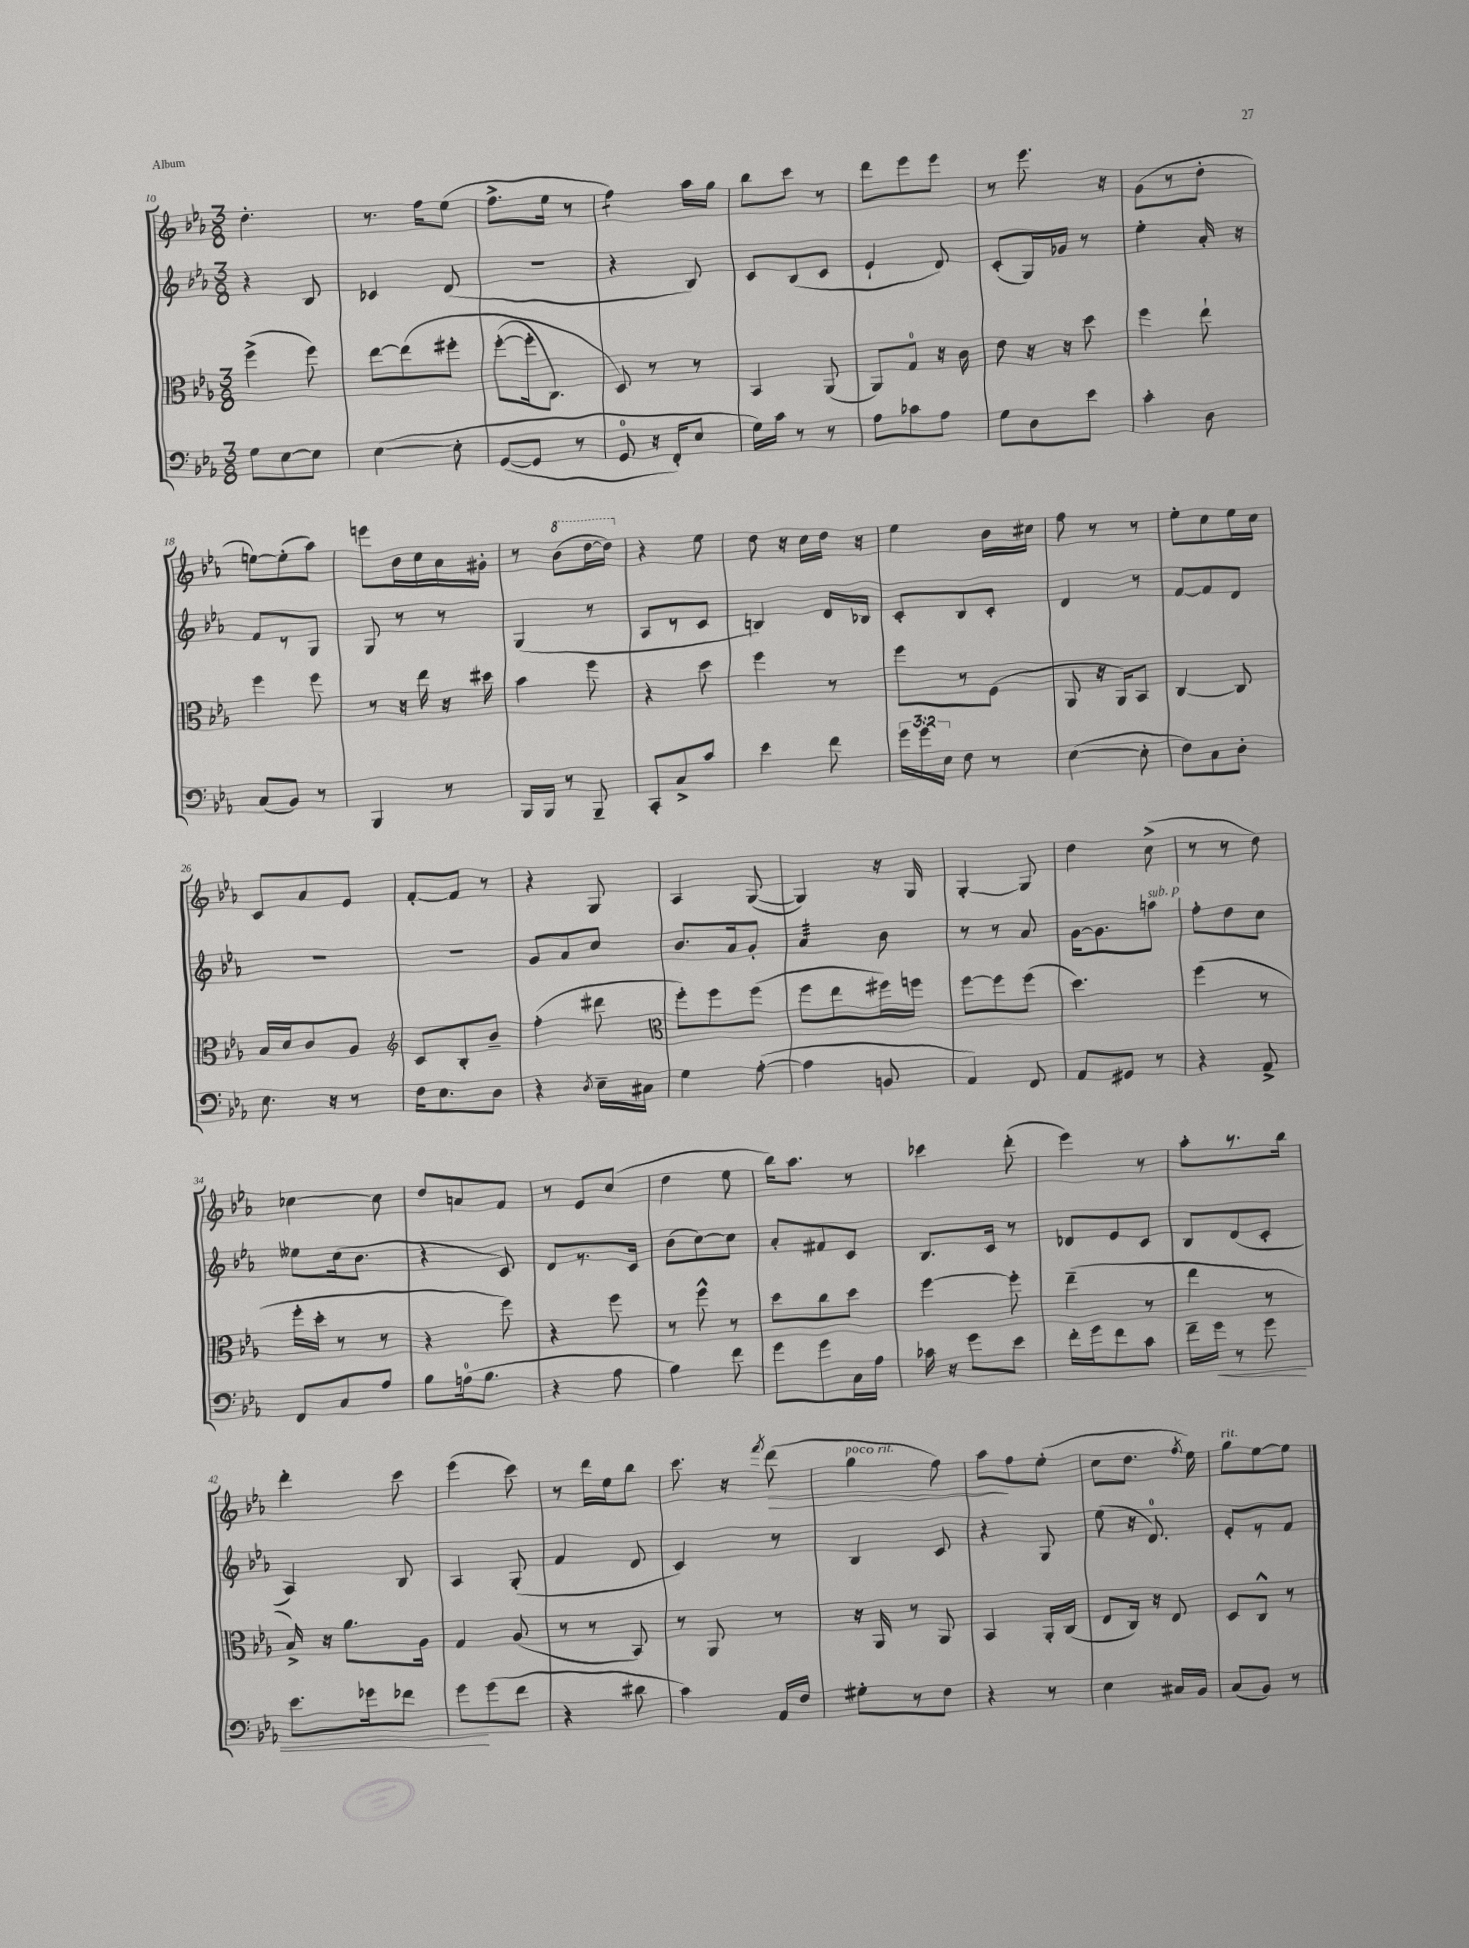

**kern	**kern	**kern	**kern
*staff4	*staff3	*staff2	*staff1
*clefF4	*clefC3	*clefG2	*clefG2
*k[b-e-a-]	*k[b-e-a-]	*k[b-e-a-]	*k[b-e-a-]
*M3/8	*M3/8	*M3/8	*M3/8
8G\L	(4ff^\	4r	4.dd'\
[8E-\	.	.	.
8E-\]J	8ff\)	8B-/	.
=	=	=	=
&([4E-\	[8ee-\L	4c-/	8.r
.	&(8ee-\]	.	.
.	.	.	16ff\LK
8E-'\]	8ff#'\J	(8d/	(8ee-\J
=	=	=	=
([8GG/L	([8ff'\L	4.r	8.ff^\L
8GG/]J	16ff'\]k	.	.
.	8.C\J)	.	16ee-\Jk
8r	.	.	8r
=	=	=	=
8GG/	8D/&)	4r	4ff\)
16r	8r	.	.
16FF'/LK)	.	.	.
8E-/J	8r	8B-/)	16aa-\LL
.	.	.	16gg\JJ
=	=	=	=
16G\LL&)	4BB-/	8c/L	8bb-\L
16c\JJ	.	.	.
8r	.	(8B-/	8ccc\J
8r	(8AA-/	8c/J	8r
=	=	=	=
8A-\L	8AA-/L)	4e-`/	8ddd\L
8c-\	8G/J	.	8eee-\
8A-\J	16r	8d/)	8eee-\J
.	16c\	.	.
=	=	=	=
8G\L	8e-\	(8c'/L	8r
8D\	16r	16G/L)	8.eee-\
.	16r	16g-/JJ	.
8e-\J	8dd\	8r	.
.	.	.	16r
=	=	=	=
4c'\	4ff\	4ee-'\	(8g\L
.	.	.	8r
8D\	8ee-`\	16a-'/	8dd'\J
.	.	16r	.
=	=	=	=
(8C/L	4ff\	8f/L	[8ee\L)
8BB-/J)	.	8r	(8ee'\]
8r	8ff\	8G/J	8aa-\J)
=	=	=	=
4BBB-/	8r	8G/	8eee\L
.	16r	8r	16b-\L
.	16ee-\	.	16cc\
8r	16r	8r	16a-\
.	16dd#\	.	16g#'\JJ
=	=	=	=
16BBB-/LL	4b-\	(4G/	8r
16BBB-/JJ	.	.	.
8r	.	.	(8bb-\L
8BBB-~/	8ff\	8r	[16ddd\L
.	.	.	16ddd\]JJ)
=	=	=	=
8CC'/L	4r	8A-/L	4r
8C^/	.	8r	.
8c/J	8dd\	8c/J	8ee-\
=	=	=	=
4e-\	4ff\	4B/)	8dd\
.	.	.	16r
.	.	.	16cc\LL
8f\	8r	16d/LL	16dd\JJ
.	.	16B-/JJ	16r
=	=	=	=
24g\LL	8ff\L	8c'/L	4ee-\
24g\	.	.	.
24E-\JJ	.	.	.
8F\	8r	8B-/	.
8r	(8F\J	8c'/J	16b-\LL
.	.	.	16cc#\JJ
=	=	=	=
([4E-\	8AA-/	4d/	8ff\
.	16r	.	8r
.	16AA-/LK)	.	.
8E-'\]	8BB-/J	8r	8r
=	=	=	=
8F\L)	[4C/	[8f/L	8ee-'\L
8C\	.	8f/]	8cc\
8D'\J	8C/]	8d/J	16ee-\L
.	.	.	16cc\JJ
=	=	=	=
8.E-\	16B-/LL	4.r	8c/L
.	16d/J	.	.
.	8c/	.	8a-/
16r	.	.	.
8r	8A-/J	.	8e-/J
=	=	=	=
*	*clefG2	*	*
16F\LK	8c/L	4.r	[8f'/L
8.E-\	.	.	.
.	8B-'/	.	8f/]J
8D\J	8b-~/J	.	8r
=	=	=	=
4r	(4ff'\	8g/L	4r
.	.	8a-/	.
8qD/	.	.	.
16E-~\LL	8ddd#\	8cc/J	8G/
16C#\JJ	.	.	.
=	=	=	=
*	*clefC3	*	*
4G\	8ff'\L)	8.b-/L	4A-/
.	8ff\	.	.
.	.	16a-/k	.
([8A-'\	(8ff\J	8g'/J	([8G/
=	=	=	=
4A-\]	8ff\L	4a-/	4G/])
.	8ee-\	.	.
8BB/	16ff#\L)	8b-\	16r
.	16ff\JJ	.	16G/
=	=	=	=
4AA-/)	[8ff\L	8r	[4G'/
.	8ff\]	8r	.
8FF/	(8ff\J	8a-/	8G/]
=	=	=	=
8AA-/L	4.dd\)	[16g\LK	4dd\
.	.	8.g\]	.
8GG#/J	.	.	.
8r	.	8aa\J	(8cc^\
=	=	=	=
4r	(4ff\	8ff'\L	8r
.	.	8dd\	8r
8AA-^/	8r	8cc\J	8dd\)
=	=	=	=
8FF/L	16ff'\LL	8ee--\L	[4cc-\
.	16dd'\JJ	.	.
8C/	8r	(16cc\k	.
.	.	8.b-\J	.
8A-/J	8r	.	8cc-\]
=	=	=	=
8B-\L	4r	4r	8dd/L
(16A\k	.	.	8a/
8.B-\J	.	.	.
.	8ff\)	8c/)	8f/J
=	=	=	=
4r	4r	8d/L	8r
.	.	8.r	8e-/L
8A-\	8ff\	.	(8cc/J
.	.	16c/Jk	.
=	=	=	=
4B-\)	8r	(8b-\L	4dd\
.	8ff^^\	[8cc\)	.
8f\	8r	8cc\]J	8ee-\
=	=	=	=
8g\L	8dd\L	8a-'/L	16bb-\LK)
.	.	.	8.aa-\J
8g\	8cc\	8f#/	.
16C\L	8dd\J	8c/J	8r
16A-\JJ	.	.	.
=	=	=	=
16c-\	[4ff\	8.B-/L	4ccc-\
16r	.	.	.
8g\L	.	.	.
.	.	16c/Jk	.
8e-\J	8ff'\]	8r	(8ddd'\
=	=	=	=
16f'\LL	(4ee-~\	8d-/L	4eee-\)
16g\J	.	.	.
8f\	.	8e-/	.
8c\J	8r	8c/J	8r
=	=	=	=
16f~\LL	4ee-\	8B-/L	8aa-'\L
16g\JJ	.	.	.
8r	.	(8d/	8.r
8g\	8r	8c'/J	.
.	.	.	16bb-\Jk
=	=	=	=
8.e-\L	16B-^/)	4A-/)	4ddd'\
.	16r	.	.
.	8.a-\L	.	.
16g-\k	.	.	.
8f-\J	.	8B-/	8ccc\
.	16A-\Jk	.	.
=	=	=	=
8g\L	4G/	4A-/	(4eee-\
(8g\	.	.	.
8f\J	(8A-/	(8G'/	8ccc\)
=	=	=	=
4r	8r	4f/	8r
.	8r	.	16ddd\LL
.	.	.	16ee-\J
8d#\	8BB-/)	8d/	8bb-\J
=	=	=	=
4c\)	8r	4c/)	8.ccc\
.	8AA-/	.	.
.	.	.	16r
.	.	.	8qfff/
16AA-/LL	8r	8r	(8ddd\
16F/JJ	.	.	.
=	=	=	=
8G#'\L	16r	4B-/	4gg\
.	16AA-/	.	.
8r	8r	.	.
8F\J	8AA-/	8c/	8ff\)
=	=	=	=
4r	4BB-/	4r	8aa-\L
.	.	.	8ff\
8r	16AA-'/LL	8G/	(8ee-'\J
.	(16C/JJ	.	.
=	=	=	=
4E-\	8E-/L	(8ee-\	8cc\L
.	16C/Jk)	16r	8.dd\J
.	16r	8.d/)	.
16C#/LL	8E-/	.	.
.	.	.	8qff/
16BB-/JJ	.	.	16ee-\)
=	=	=	=
(8C/L	8D/L	8e-'/L	8gg\L
8BB-/J)	8C^^/J	8r	[8ee-\
8r	8r	8f/J	8ee-\]J
==	==	==	==
*-	*-	*-	*-
